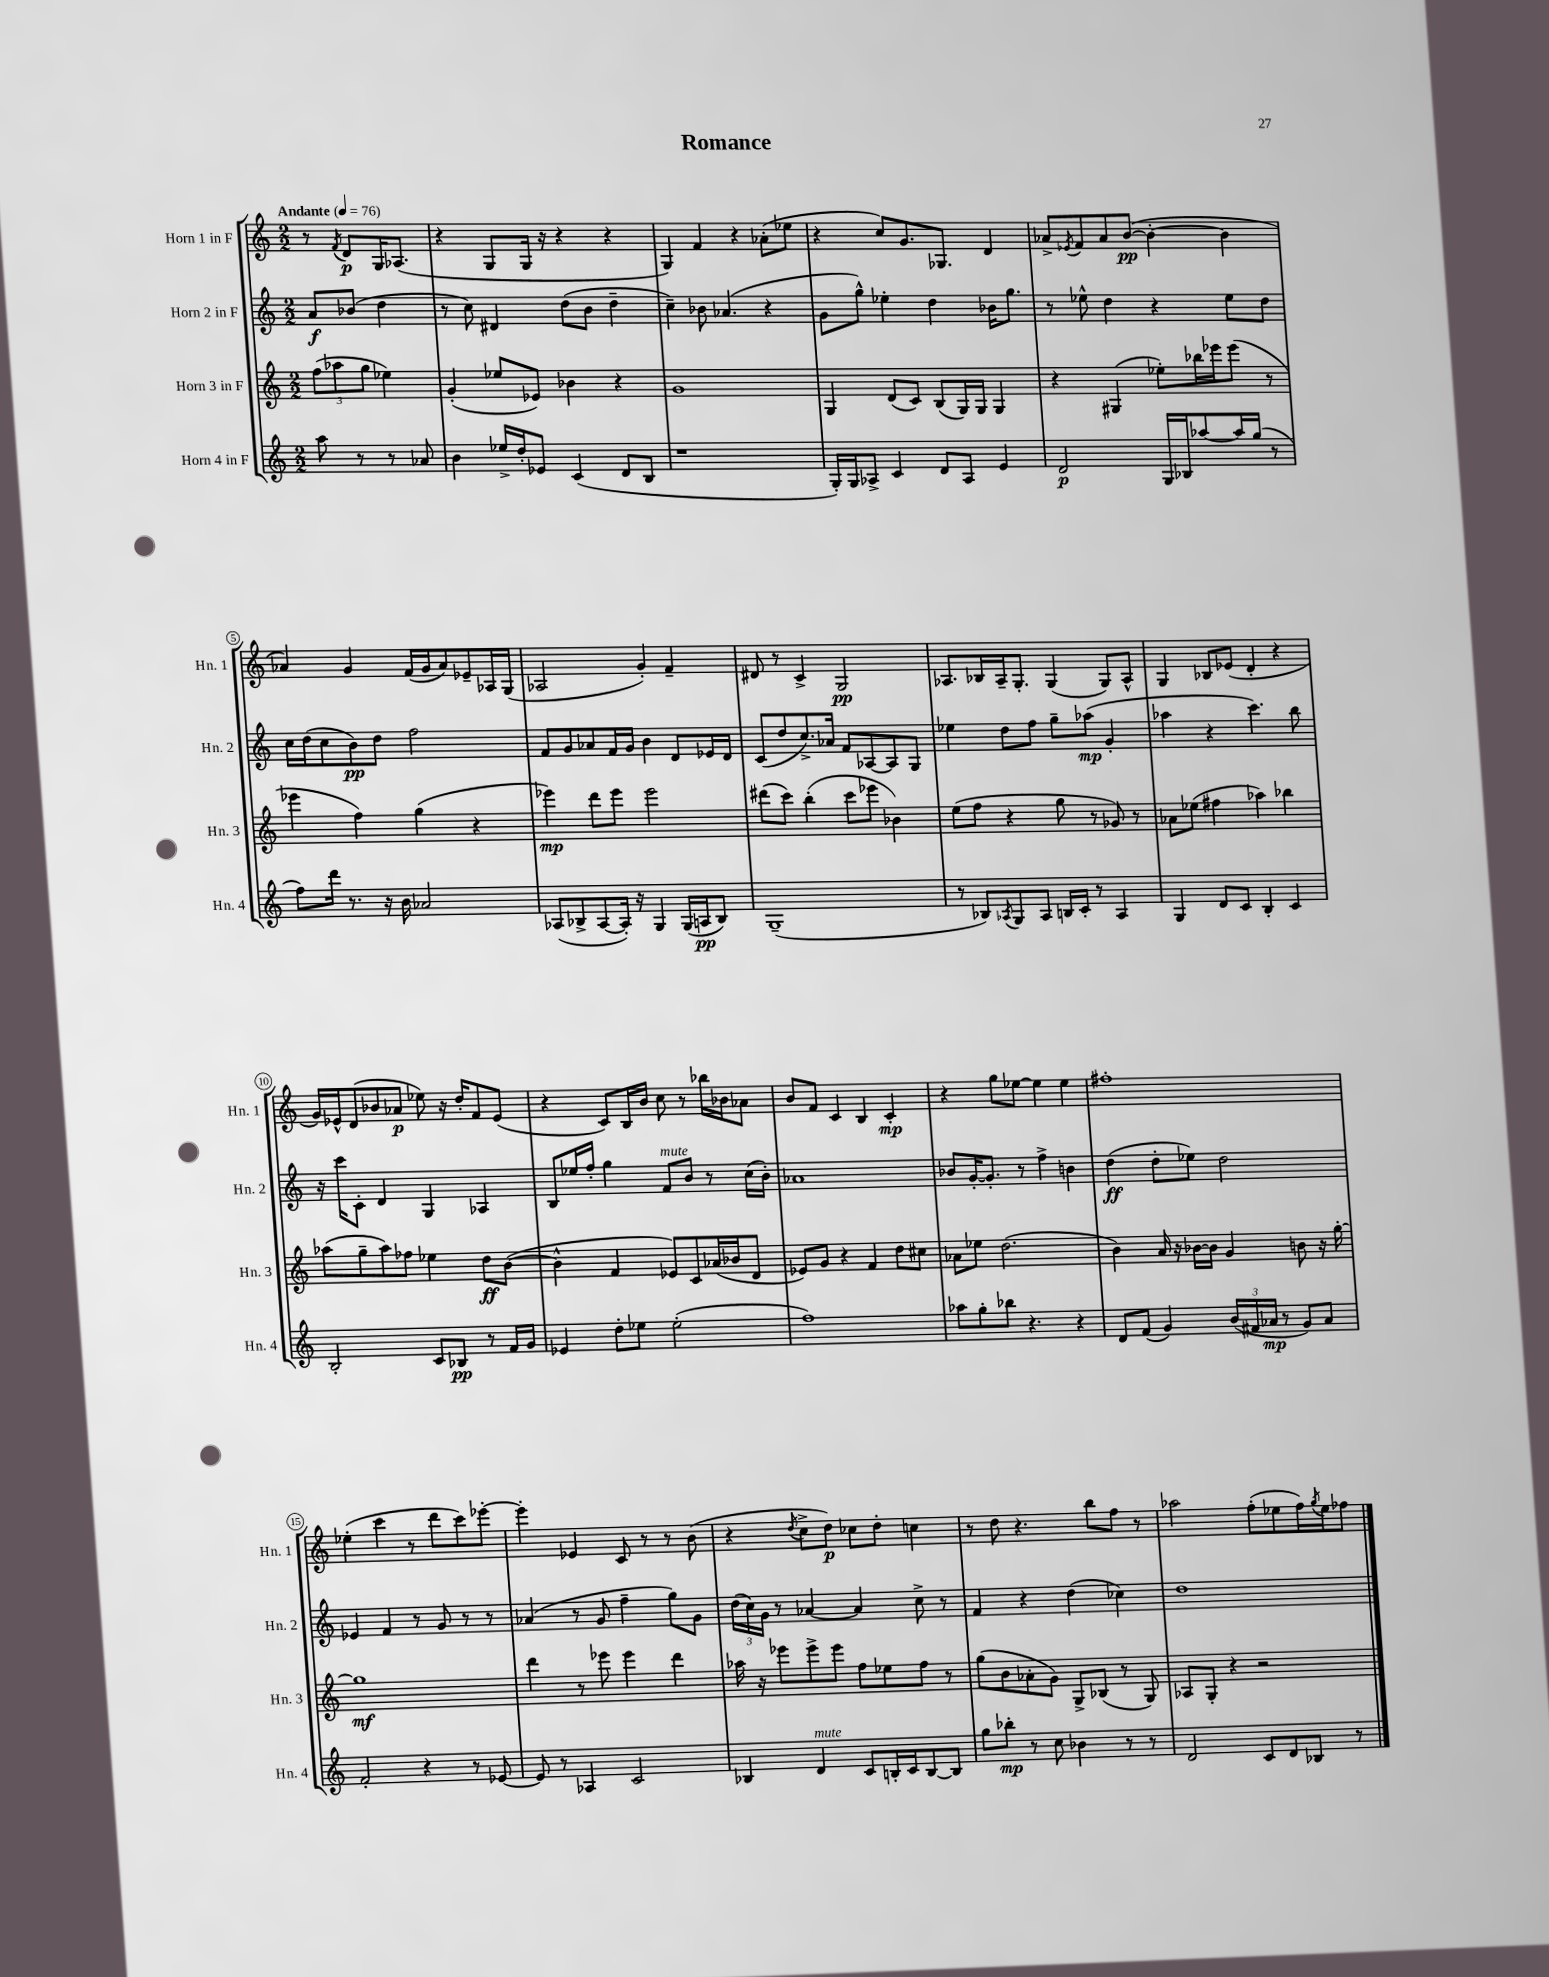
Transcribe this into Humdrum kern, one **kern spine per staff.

**kern	**kern	**kern	**kern
*staff4	*staff3	*staff2	*staff1
*clefG2	*clefG2	*clefG2	*clefG2
*k[]	*k[]	*k[]	*k[]
*M2/2	*M2/2	*M2/2	*M2/2
*MM76	*MM76	*MM76	*MM76
8aa	(12ff	8a	8r
.	12aa-	.	.
.	.	.	8qf
8r	.	(8b-	8d
.	12gg	.	.
8r	4ee-)	4dd	16G
.	.	.	(8.A-
8a-	.	.	.
=	=	=	=
4b	(4g'	8r	4r
.	.	8cc)	.
16ee-^	8ee-	4d#	8G
16dd'	.	.	.
8e-	8e-)	.	16G
.	.	.	16r
(4c	4b-	(8dd	4r
.	.	8b	.
8d	4r	4dd~	4r
8B	.	.	.
=	=	=	=
1r	1g	4cc~)	4G)
.	.	8b-	4f
.	.	(4.a-	.
.	.	.	4r
.	.	4r	(8a-'
.	.	.	8ee-
=	=	=	=
16G')	4G	8g	4r
16G	.	.	.
8A-^	.	8gg^^)	.
4c	(8d	4ee-'	8cc)
.	8c)	.	8.g
8d	(8B	4dd	.
.	.	.	8.G-
8A-	16G)	.	.
.	16G	.	.
4e	4G	16b-	4d
.	.	8.gg	.
=	=	=	=
2d	4r	8r	8a-^
.	.	.	8qe-
.	.	8ee-^^	8f
.	(4G#	4dd	8a-
.	.	.	([8b
16G	8ee-')	4r	4b'_
16B-	.	.	.
[8aa-	16bb-	.	.
.	16eee-	.	.
16aa-]	(8eee-	8ee-	4b]
(16gg	.	.	.
8r	8r	8dd	.
=	=	=	=
8ff)	4eee-	16cc	4a-)
.	.	(16dd	.
16ddd	.	8cc	.
8.r	.	.	.
.	4ff)	8b)	4g
16r	.	8dd	.
16b	.	.	.
2a-	(4gg	2ff	(16f
.	.	.	16g
.	.	.	8a-)
.	4r	.	8e-~
.	.	.	16A-
.	.	.	(16G
=	=	=	=
(8A-	4eee-)	8f	2A-
8B-^	.	8g	.
[8A-	8ddd	8a-	.
16A-'])	8eee-	16f	.
16r	.	16g	.
4G	2eee-	4b	4g')
(16G	.	8d	4f~
16A	.	.	.
8B-)	.	16e-	.
.	.	16d	.
=	=	=	=
(1G~	(8ddd#	(8c	8d#
.	8ccc)	8dd	8r
.	(4bb'	8.cc^)	4c^
.	.	16a-	.
.	8ccc	8f	2G
.	8eee-	[8A-	.
.	4b-)	8A-]	.
.	.	8G	.
=	=	=	=
8r	(8ee	4ee-	8.A-
8B-)	8ff	.	.
.	.	.	16B-
8qA-	.	.	.
8G	4r	8dd	16A-~
.	.	.	8.G'
8A-	.	8ff	.
16B	8gg	8gg~	(4G
16c'	.	.	.
8r	8r	(8aa-	.
4A-	8g-)	4g'	8G)
.	8r	.	8A-^^
=	=	=	=
4G	8a-	4aa-	4G
.	(8ee-	.	.
8d	4ff#	4r	8B-
8c	.	.	(8e-
4B'	4aa-)	4.ccc)	4d'
4c	4bb-	.	4r
.	.	8bb	.
=	=	=	=
2B'	(8aa-	16r	16g)
.	.	16ccc	16e-^^
.	8gg~	8c'	(8d
.	8aa-)	4d	8b-
.	8ff-	.	8a-
8c	4ee-	4G	8ee-)
8B-	.	.	16r
.	.	.	16dd'
8r	8dd	4A-	8f
16f	([8b	.	(8e-
16g	.	.	.
=	=	=	=
4e-	4b^^]	8B	4r
.	.	16ee-	.
.	.	16ff'	.
8dd'	4f	4gg	8c)
8ee-	.	.	16B
.	.	.	16b
(2ee-'	8e-)	8f	8cc
.	8c	8b	8r
.	(16a-	8r	16bb-
.	16b-	.	16b-
.	8d	(16cc	8a-
.	.	16b')	.
=	=	=	=
1ff)	8e-)	1a-	8b
.	8g	.	8f
.	4r	.	4c
.	4f	.	4B
.	8dd	.	4c'
.	8cc#	.	.
=	=	=	=
8aa-	8a-	8b-	4r
8gg'	8ee-	[16g'	.
.	.	8.g']	.
8bb-	(2.dd	.	8gg
4.r	.	8r	[8ee-
.	.	4ff^	4ee-]
4r	.	4b	4ee-
=	=	=	=
8d	4b)	(4dd	1ff#'
(8f	.	.	.
4g)	16a	8dd'	.
.	16r	.	.
.	[16b-	8ee-)	.
.	16b-]	.	.
(24b	4g	2dd	.
24f#	.	.	.
24a-	.	.	.
8r	.	.	.
8g)	8b	.	.
8a-	16r	.	.
.	[16gg'	.	.
=	=	=	=
2f'	1gg]	4e-	(4ee-'
.	.	4f	4ccc
4r	.	8r	8r
.	.	8g	8ddd
8r	.	8r	8ccc)
[8e-	.	8r	[8eee-'
=	=	=	=
8e-]	4ddd	(4a-	4eee-']
8r	.	.	.
4A-	8r	8r	4e-
.	8eee-	8g	.
2c	4eee-	4ff~	8c
.	.	.	8r
.	4ddd	8gg)	8r
.	.	8g	(8b
=	=	=	=
4B-	16aa-	(24dd	4r
.	.	24cc)	.
.	16r	.	.
.	.	24g	.
.	8eee-	8r	.
.	.	.	8qdd
4d	8eee-^	[4a-	8cc^
.	8eee-	.	8dd)
8c	8ff	4a-]	8cc-
16B'	8ee-	.	8dd'
16c	.	.	.
[8B	8ff	8cc^	4cc
8B]	8r	8r	.
=	=	=	=
8gg	(8gg	4f	8r
8bb-'	8b	.	8dd
8r	8a-'	4r	4.r
8cc	8g)	.	.
4b-	8G^	(4dd	.
.	(8B-	.	8bb
8r	8r	4cc-)	8ff
8r	8G)	.	8r
=	=	=	=
2d	8A-	1dd	2aa-
.	8G'	.	.
.	4r	.	.
8c	2r	.	(8ff'
8d	.	.	8ee-
8B-	.	.	16ff)
.	.	.	8qgg
.	.	.	16ee-
8r	.	.	8ff-
==	==	==	==
*-	*-	*-	*-
